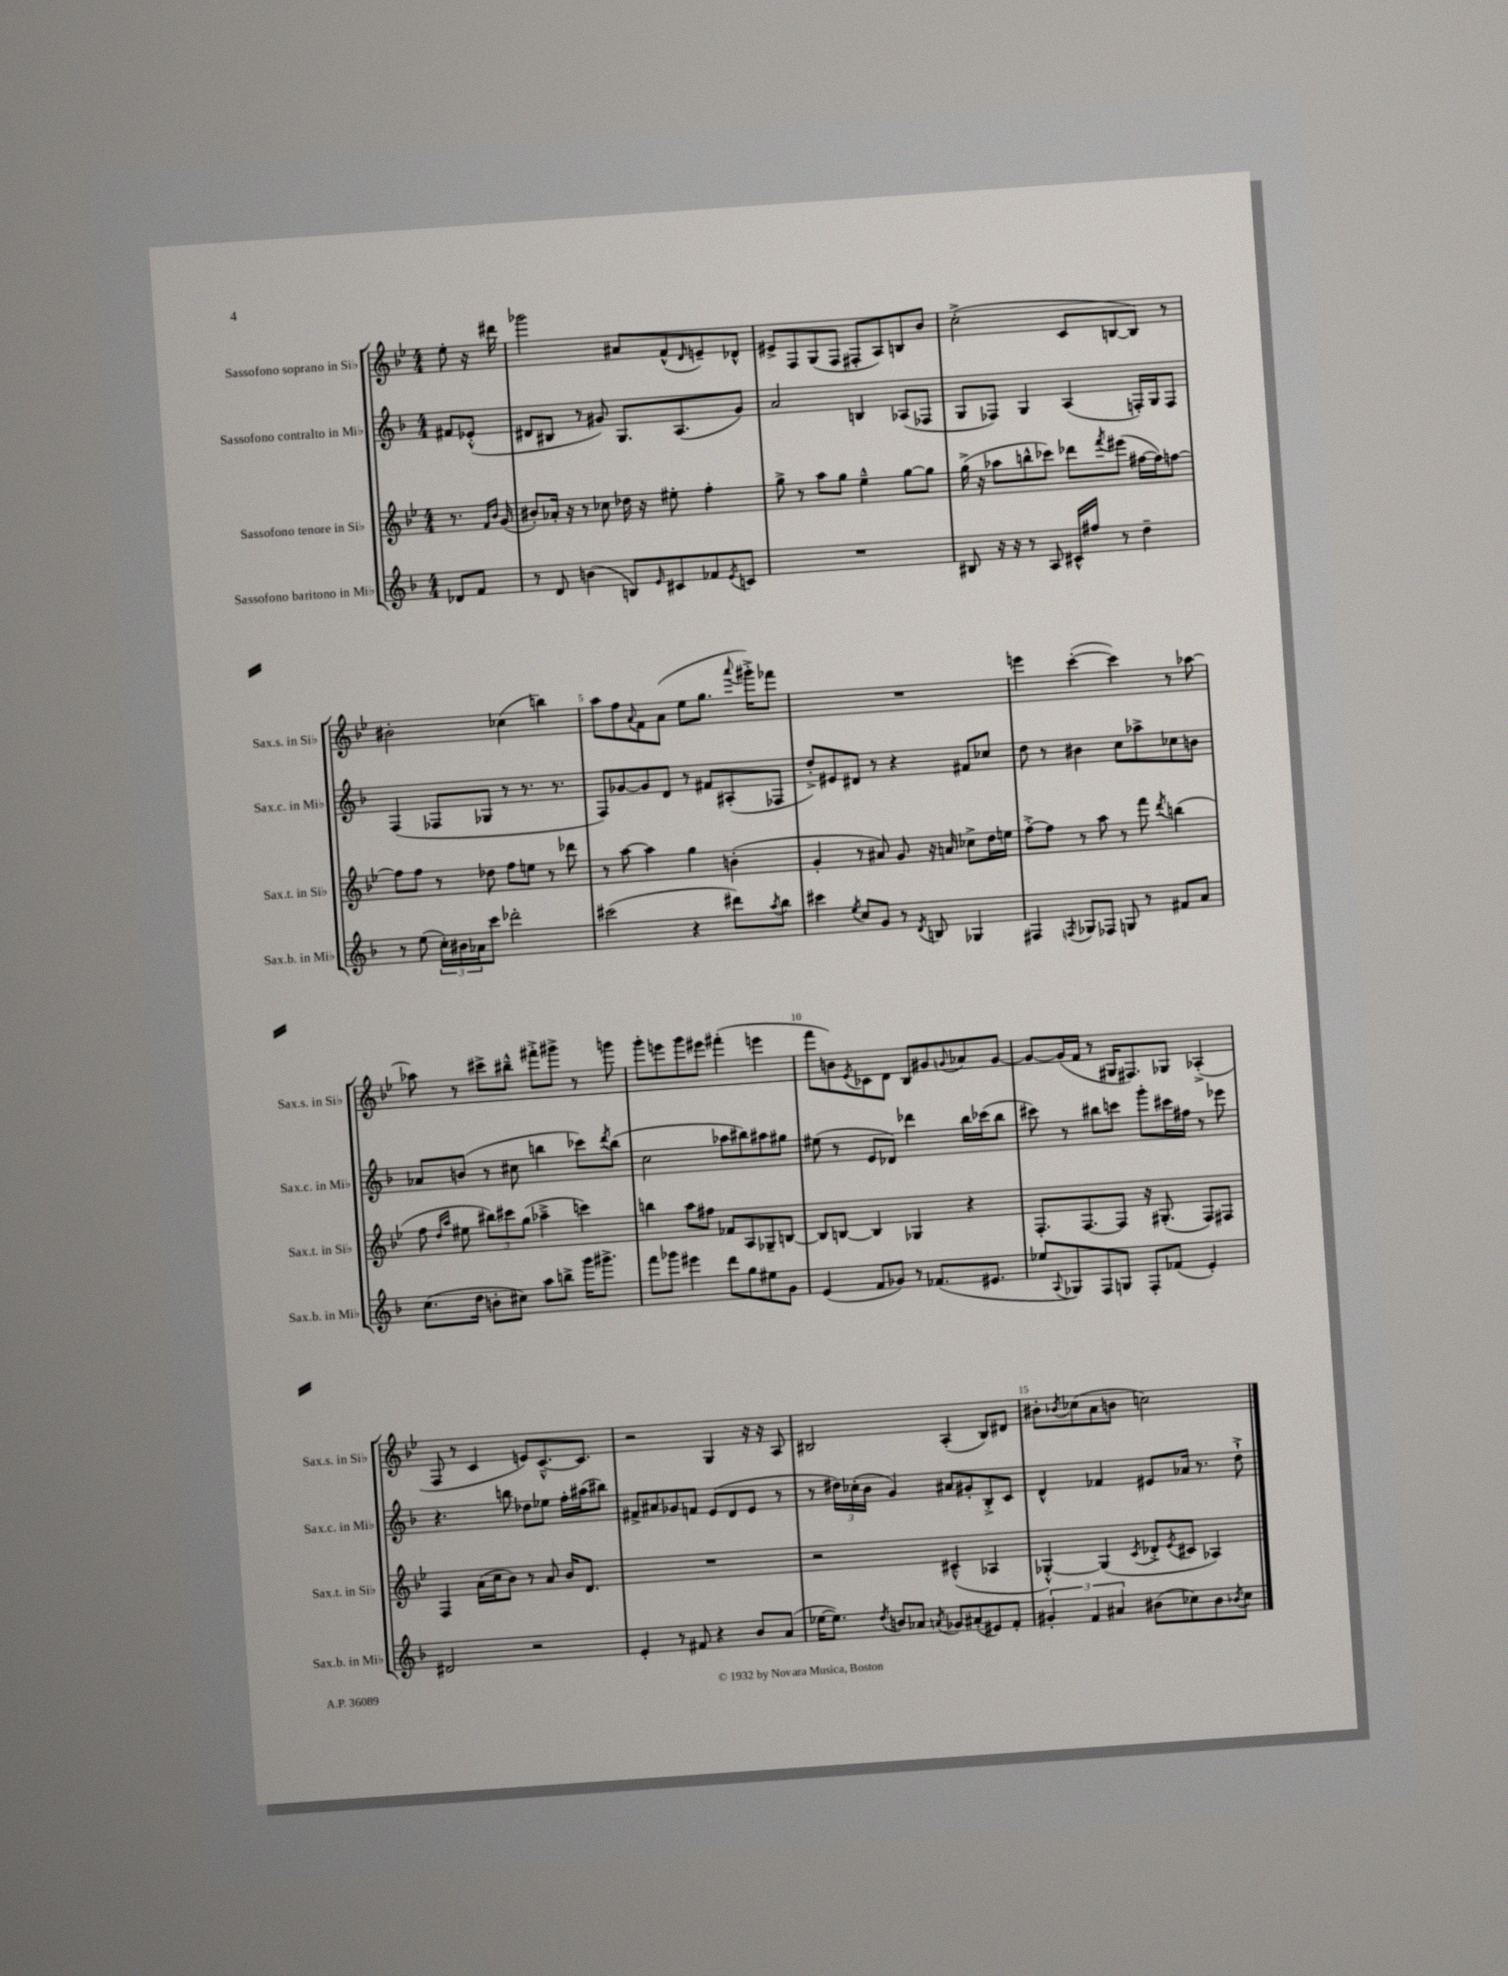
<<
\new StaffGroup <<
\new Staff = "s0" \with { instrumentName = "Sassofono soprano in Sib" shortInstrumentName = "Sax.s. in Sib" } {
    \clef treble \key bes \major \numericTimeSignature \time 4/4 \partial 4
    ees''8-. r16 dis'''16 |
    ges'''2 ais'8 f'8-^( \grace { d'16 } e'8--) des'8-^ |
    eis'8-> f8 g8( f8 fis8-. a8) b8 bes'8 |
    c''2-.->( c'8 b8~ b8) r8 |
    bis'2-. ces''4( b''4) |
    a''8 f''8 \appoggiatura { a'8 } f'8 a'8( ees''8 g''8. \appoggiatura { a'''8 } gis'''16-.->) fes'''8 |
    R1 |
    e'''4 c'''4~-.( c'''4) r8 aes''8~ |
    aes''8 r8 cis'''8-> bis''8---^ fis'''8-.-> gis'''8-> r8 g'''8 |
    g'''8-. e'''8 g'''8 eis'''8 fis'''4-.( e'''4 |
    f'''8 b'8) \acciaccatura { ees'8 } ces'8 d'8 bes8 gis'8 \appoggiatura { g'8 } aes'8 g'8~ |
    g'8~ g'16( f'16 r8 gis16 fis8.) ges8 aes4-.->( |
    f8 r8 c'4 e'8) c'8.~---^ c'8. |
    r2 g4 r16 r16 a8 |
    bis2 a4-.( bis8) dis'8 |
    bis'8-. \acciaccatura { bes'8 } ces''8( a'8 b'8 c''2) \bar "|." |
}
\new Staff = "s1" \with { instrumentName = "Sassofono contralto in Mib" shortInstrumentName = "Sax.c. in Mib" } {
    \clef treble \key f \major \numericTimeSignature \time 4/4 \partial 4
    fis'8 ees'8-.-^( |
    dis'8 bis8 r8 gis'8) g8. a8.( gis'8) |
    a'2 b4 aes8( fes8 |
    g8 fes8) g4 a4( f16-.) g16 f8 |
    f4( fes8 ges8 r8 r8. r8. |
    f8) ges'8~ ges'8 d'8 r8 fis'8 ais8-.( fes8 |
    d''8-.->) eis'8 dis'8 r8 r4 fis'8 ces''8 |
    d''8 r8 bis'4 c''8 aes''8-> ces''8 b'8 |
    aes'8 b'8( r8 cis''8 b''4 ces'''8) \acciaccatura { d'''8 } b''8( |
    c''2 aes''8 bis''8) ais''8 gis''8 |
    eis''8( r8 e'8 des'8) des'''4 bes''16 ces'''16( bes''8 |
    cis'''8) r8 bis''8 c'''8 g'''8-. cis'''16 fis''16 r8 ees'''8 |
    r4. b''8 des''8 ees''8 f''16-. ais''16( bis''8) |
    fis'8-> ais'8 ges'8 f'8 e'8( d'8 e'8 r8 |
    r8 \tuplet 3/2 { dis''16) ces''16-.( bes'16 } g'4) ais'8 gis'8-. bes8-.-> c'8 |
    d'4-^ fes'4 eis'8 aes'16 r8. d''8-!-> \bar "|." |
}
\new Staff = "s2" \with { instrumentName = "Sassofono tenore in Sib" shortInstrumentName = "Sax.t. in Sib" } {
    \clef treble \key bes \major \numericTimeSignature \time 4/4 \partial 4
    r8. \grace { f'16 bes'16 } g'16( |
    bis'8-.) aes'16-. r16 r8 ces''8 des''16 r16 eis''8-. f''4-. |
    g''8-> r8 a''8 g''8 ees''4---^ g''8~ g''8 |
    g''16->( r16 aes''8 b''8-^ ces'''8) des'''8 \acciaccatura { f'''8 } eis'''8( fis''16~ fis''16) f''8~ |
    f''8 f''8 r8 des''8 f''8 e''8 r8 des'''8 |
    r8 a''8~ a''4 g''4 b'4-.( |
    g'4-. r8 ais'8) g'8 r16 a'16 ces''8-> d''16 e''16 |
    f''8~-.-> f''8 r8 a''8 r8 f'''8 \acciaccatura { d'''8 } b''4( |
    f''8 \grace { d''16 a''16 } eis''8 \tuplet 3/2 { bis''8) cis'''8 g''8( } aes''4---> c'''4) |
    b''4 a''8 fis''8 fes'8 a8 ges8-- b8~ |
    b8 b8~ b4 ges4 r4 |
    f8.-. f8.~ f8 r16 gis8.-.( f8) fis8 |
    f4 a'16( c''16 bes'8) r8 a'8 bes'16 d'8. |
    R1 |
    r2 cis'4---^( aes4 |
    ges4~-.-^) ges4( \acciaccatura { c'8 } des'8-.-> \acciaccatura { ees'8 } cis'8 aes4) \bar "|." |
}
\new Staff = "s3" \with { instrumentName = "Sassofono baritono in Mib" shortInstrumentName = "Sax.b. in Mib" } {
    \clef treble \key f \major \numericTimeSignature \time 4/4 \partial 4
    des'8 f'8 |
    r8 d'8 b'4( b8) \grace { e'16 } cis'8 fes'8 \acciaccatura { e'8 } c'8 |
    R1 |
    bis8 r16 r16 r8 a8 cis'16-^ fis''16 r8 d''4-- |
    r8 e''8( \tuplet 3/2 { c''16-.) bis'16 aes'16 } c'''8 des'''2-. |
    cis'''2( r4 dis'''8) \acciaccatura { a''8 } bes''8 |
    cis'''4 \acciaccatura { e''8 } c''8 g'8 r8 \acciaccatura { d'8 } b8 ges4 |
    fis4 \acciaccatura { f8 } ges8 fes8 g8 r8 fis'8 a'8 |
    c''8.( d''16 b'8-. cis''8) a''8 b''8-> g'''16 gis'''8.-> |
    f'''8 ges'''8 eis'''4 d'''8 g''8 eis''8 g'8 |
    e'4( f'8 ges'8) r8 fes'8.( eis'8. |
    ees''8 \appoggiatura { a8 } ges8) f8 g8 f8-. fes'8( e'4-.) |
    dis'2 r2 |
    e'4-. r8 fis'8 r4 bes'8 a'8( |
    ees''16~ ees''8.) \acciaccatura { d''8 } b'8 aes'8 \acciaccatura { a'8 } ges'8 ais'8-.( eis'8) f'8-. |
    \tuplet 3/2 { gis'4-. f'4 ais'4 } bis'8( ces''8) bis'8 \acciaccatura { bes'8 } ces''8 \bar "|." |
}
>>
>>
\layout { \context { \Score \override BarNumber.break-visibility = ##(#f #t #t) barNumberVisibility = #(every-nth-bar-number-visible 5) } }
